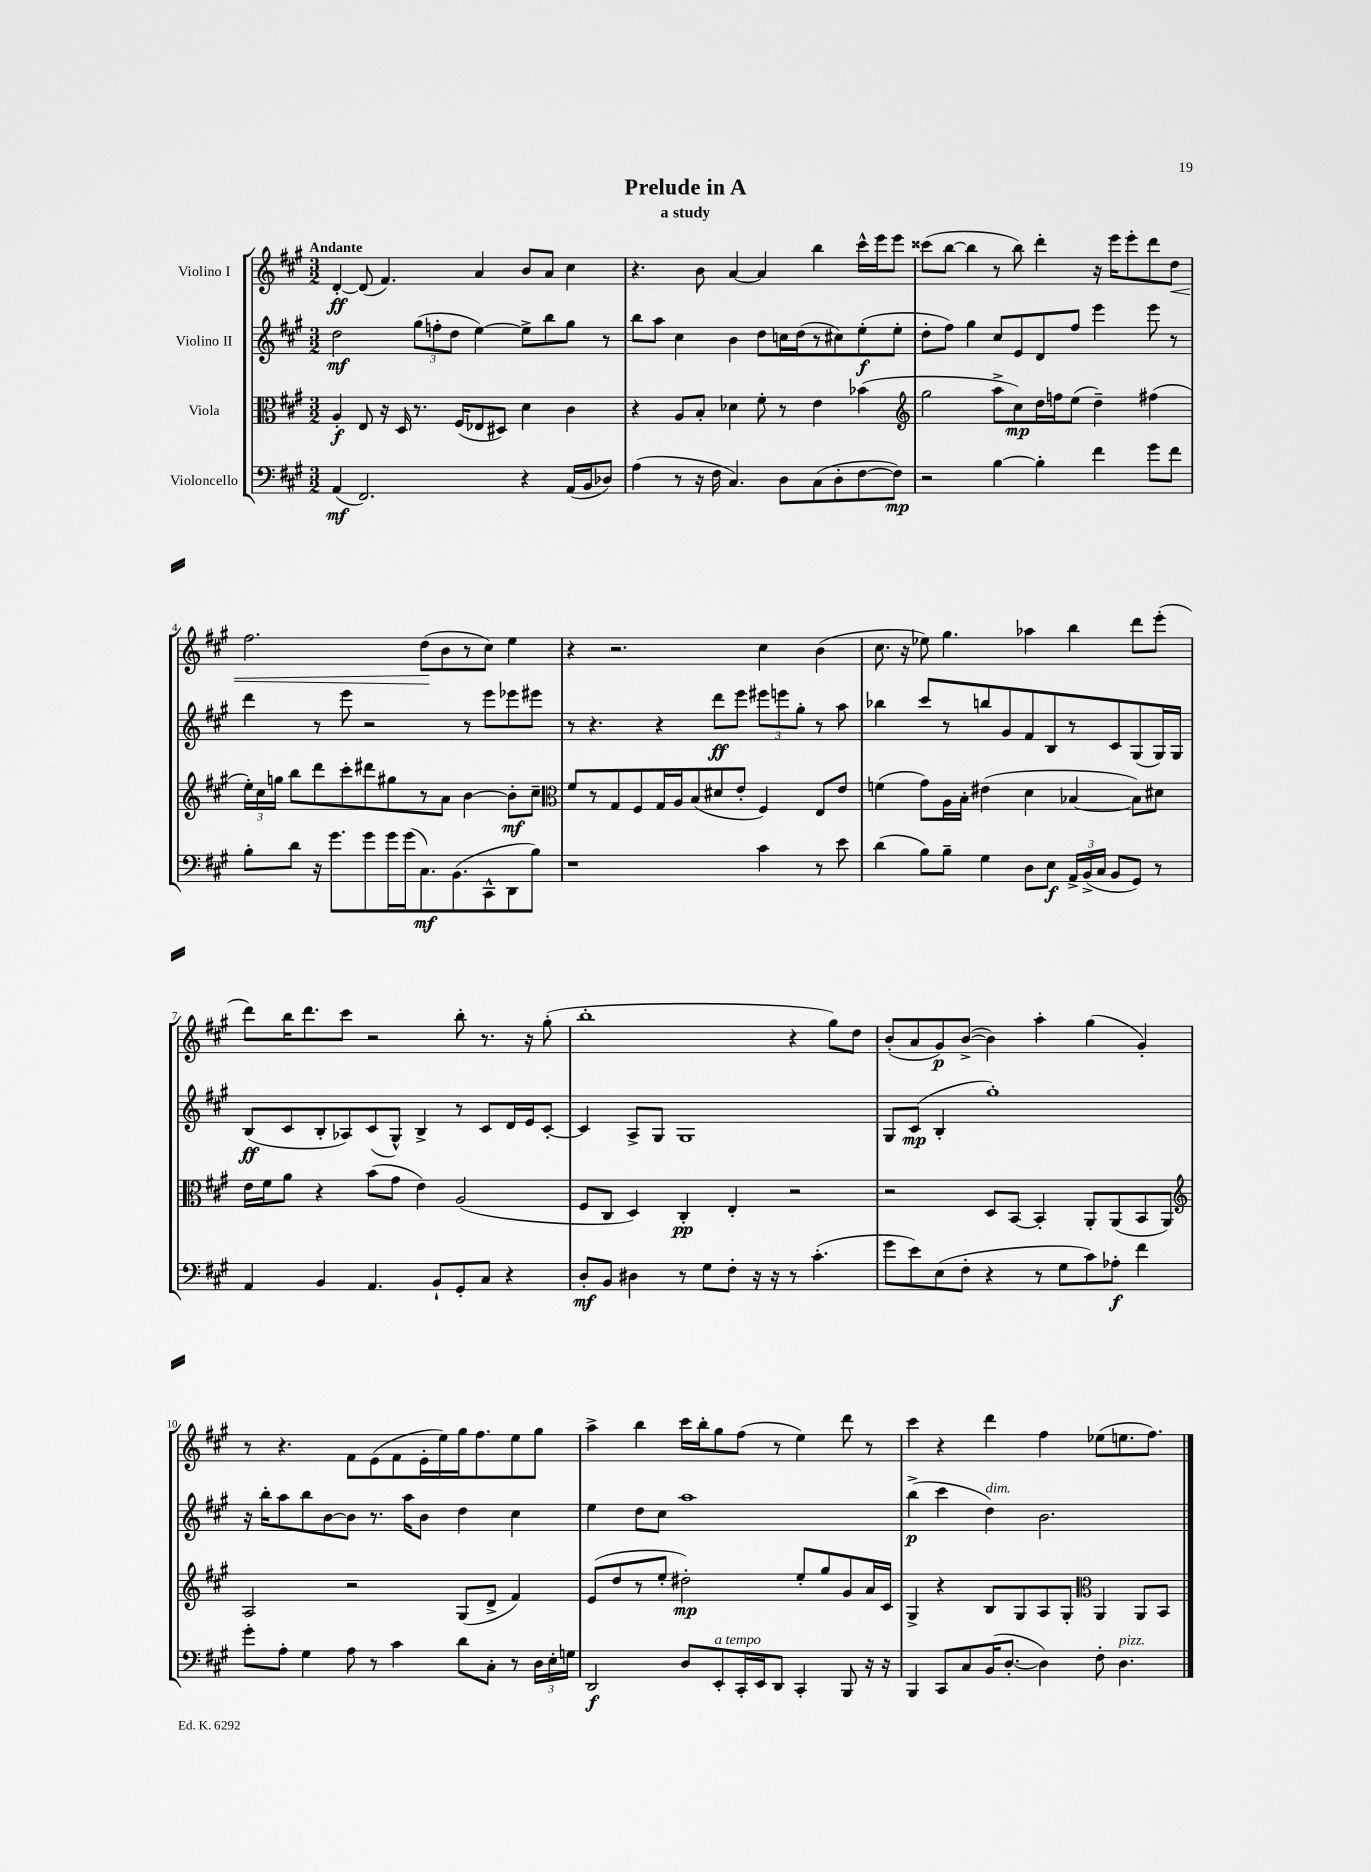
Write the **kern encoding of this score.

**kern	**dynam	**kern	**dynam	**kern	**dynam	**kern	**dynam
*part4	*part4	*part3	*part3	*part2	*part2	*part1	*part1
*staff4	*staff4	*staff3	*staff3	*staff2	*staff2	*staff1	*staff1
*I"Violoncello	*	*I"Viola	*	*I"Violino II	*	*I"Violino I	*
*clefF4	*	*clefC3	*	*clefG2	*	*clefG2	*
*k[f#c#g#]	*	*k[f#c#g#]	*	*k[f#c#g#]	*	*k[f#c#g#]	*
*M3/2	*	*M3/2	*	*M3/2	*	*M3/2	*
=1	=1	=1	=1	=1	=1	=1	=1
!	!	!	!	!	!	!LO:TX:a:B:t=Andante	!
(4AA/	mf	4A'/	f	2dd\	mf	[4d'/	ff
2.FF#/)	.	8E/	.	.	.	(8d/]	.
.	.	16r	.	.	.	4.f#/)	.
.	.	16D/	.	.	.	.	.
.	.	8.r	.	(12gg#\L	.	.	.
.	.	.	.	12ffn'\	.	.	.
.	.	.	.	12dd\J	.	.	.
.	.	(16F#/KL	.	.	.	.	.
.	.	8E-X/	.	[4ee\)	.	4a/	.
.	.	8D#X/J)	.	.	.	.	.
4r	.	4d\	.	8ee^\L]	.	8b/L	.
.	.	.	.	8bb\	.	8a/J	.
(16AA/LL	.	4c#\	.	8gg#\J	.	4cc#\	.
16BB/J	.	.	.	.	.	.	.
8D-X/J)	.	.	.	8r	.	.	.
=2	=2	=2	=2	=2	=2	=2	=2
(4A\	.	4r	.	8bb\L	.	4.r	.
.	.	.	.	8aa\J	.	.	.
8r	.	8A/L	.	4cc#\	.	.	.
16r	.	8B'/J	.	.	.	8b\	.
16F#\	.	.	.	.	.	.	.
4.C#/)	.	4d-X\	.	4b\	.	[4a/	.
.	.	8f#'\	.	8dd\L	.	4a/]	.
8D\L	.	8r	.	16ccn\L	.	.	.
.	.	.	.	(16dd\J	.	.	.
(8C#\	.	4e\	.	8r	.	4bb\	.
8D'\	.	.	.	8cc#X\)	.	.	.
[8F#\	.	(4b-X\	.	(8ee'\	f	16ccc#^^\LL	.
.	.	.	.	.	.	16eee\J	.
8F#\J])	mp	.	.	8ee'\J	.	8eee\J	.
=3	=3	=3	=3	=3	=3	=3	=3
*	*	*clefG2	*	*	*	*	*
2r	.	2gg#\	.	8dd'\L	.	(8ccc##X\L	.
.	.	.	.	8ff#\J)	.	[8bb\J	.
.	.	.	.	4gg#\	.	4bb\]	.
[4B\	.	8aa^\L	.	8cc#/L	.	8r	.
.	.	8cc#\)	mp	8e/	.	8bb\)	.
4B'\]	.	16dd\L	.	8d/	.	4ddd'\	.
.	.	16ffn\J	.	.	.	.	.
.	.	(8ee\J	.	8ff#/J	.	.	.
4f#\	.	4dd~\)	.	4eee\	.	16r	.
.	.	.	.	.	.	16eee\KL	.
.	.	.	.	.	.	8eee'\	.
8g#\L	.	(4ff#X\	.	8eee\	.	8ddd\	.
!	!	!	!	!	!	!	!LO:HP:b
8f#\J	.	.	.	8r	.	8dd\J	<
!!LO:LB:g=z
=4	=4	=4	=4	=4	=4	=4	=4
8B'\L	.	24ee'\LL)	.	4ddd\	.	2.ff#\	.
.	.	24cc#\	.	.	.	.	.
.	.	24ggn\JJ	.	.	.	.	.
8d\J	.	8bb\L	.	.	.	.	.
16r	.	8ddd\	.	8r	.	.	.
8.g#\L	.	.	.	.	.	.	.
.	.	8ccc#'\	.	8eee\	.	.	.
8g#\	.	8ddd#X\	.	2r	.	.	.
16g#\L	.	8gg#X\	.	.	.	.	.
(16g#\J	.	.	.	.	.	.	.
8.C#\)	mf	8r	.	.	.	(8dd\L	.
.	.	8a\J	.	.	.	8b\	[
(8.BB\	.	.	.	.	.	.	.
.	.	[4b\	.	8r	.	8r	.
8CC#^^\	.	.	.	8eee\L	.	8cc#\J)	.
8DD\	.	8b'\L]	mf	8eee-X\	.	4ee\	.
8B\J)	.	8cc#~\J	.	8eee#X\J	.	.	.
=5	=5	=5	=5	=5	=5	=5	=5
*	*	*clefC3	*	*	*	*	*
1r	.	8f#/L	.	8r	.	4r	.
.	.	8r	.	4.r	.	.	.
.	.	8G#/	.	.	.	2.r	.
.	.	8F#/	.	.	.	.	.
.	.	16G#/L	.	4r	.	.	.
.	.	16A/J	.	.	.	.	.
.	.	(8B/	.	.	.	.	.
.	.	8d#X/	.	8ddd\L	ff	.	.
.	.	8e'/J	.	8eee\J	.	.	.
4c#\	.	4F#/)	.	12eee#X\L	.	4cc#\	.
.	.	.	.	12eeen\	.	.	.
.	.	.	.	12gg#'\J	.	.	.
8r	.	8E/L	.	8r	.	(4b\	.
8e\	.	8e/J	.	8aa\	.	.	.
=6	=6	=6	=6	=6	=6	=6	=6
(4d\	.	(4fn\	.	4bb-X\	.	8.cc#\	.
.	.	.	.	.	.	16r	.
8B\L)	.	8g#\L)	.	8ccc#/L	.	8ee-X\)	.
8B~\J	.	16A\L	.	8r	.	4.gg#\	.
.	.	16B'\JJ	.	.	.	.	.
4G#\	.	(4e#X\	.	8bbn/	.	.	.
.	.	.	.	8g#/	.	.	.
8D\L	.	4d\	.	8f#/	.	4aa-X\	.
8E\J	f	.	.	8B/	.	.	.
24AA^/LL	.	[4B-X/	.	8r	.	4bb\	.
(24BB^/	.	.	.	.	.	.	.
24C#/JJ	.	.	.	.	.	.	.
8BB/L	.	.	.	8c#/	.	.	.
8GG#/J)	.	8B-\L])	.	(8G#/	.	8ddd\L	.
8r	.	8d#X\J	.	16G#/L)	.	(8eee'\J	.
.	.	.	.	16G#/JJ	.	.	.
!!LO:LB:g=z
=7	=7	=7	=7	=7	=7	=7	=7
4AA/	.	16e\LL	.	(8B/L	ff	8ddd\L)	.
.	.	16f#\J	.	.	.	.	.
.	.	8a\J	.	8c#/	.	16bb\K	.
.	.	.	.	.	.	8.ddd\	.
4BB/	.	4r	.	8B'/	.	.	.
.	.	.	.	8A-X/)	.	8ccc#\J	.
4.AA/	.	(8b\L	.	(8c#/	.	2r	.
.	.	8g#\J	.	8G#^^/J)	.	.	.
.	.	4e\)	.	4B^/	.	.	.
8BB`/L	.	.	.	.	.	.	.
8GG#'/	.	(2A/	.	8r	.	8bb'\	.
8C#/J	.	.	.	8c#/L	.	8.r	.
4r	.	.	.	16d/L	.	.	.
.	.	.	.	16e/J	.	16r	.
.	.	.	.	[8c#'/J	.	(8gg#'\	.
=8	=8	=8	=8	=8	=8	=8	=8
8D'/L	mf	8F#/L	.	4c#/]	.	1bb'	.
8BB/J	.	8C#/J	.	.	.	.	.
4D#X\	.	4D/)	.	8A^/L	.	.	.
.	.	.	.	8G#/J	.	.	.
8r	.	4C#'/	pp	1G#	.	.	.
8G#\L	.	.	.	.	.	.	.
8F#'\J	.	4E'/	.	.	.	.	.
16r	.	.	.	.	.	.	.
16r	.	.	.	.	.	.	.
8r	.	2r	.	.	.	4r	.
(4.c#'\	.	.	.	.	.	.	.
.	.	.	.	.	.	8gg#\L)	.
.	.	.	.	.	.	8dd\J	.
=9	=9	=9	=9	=9	=9	=9	=9
8g#\L	.	2r	.	8G#/L	.	(8b'/L	.
8e\)	.	.	.	(8c#/J	mp	8a/	.
(8E\	.	.	.	4B'/	.	8g#/)	p
8F#'\J	.	.	.	.	.	([8b^/J	.
4r	.	8D/L	.	1gg#')	.	4b\])	.
.	.	[8BB/J	.	.	.	.	.
8r	.	4BB'/]	.	.	.	4aa'\	.
8G#\L	.	.	.	.	.	.	.
8c#\)	.	8AA'/L	.	.	.	(4gg#\	.
8A-X'\J	f	(8AA/	.	.	.	.	.
4f#\	.	8BB/	.	.	.	4g#'/)	.
.	.	8AA/J)	.	.	.	.	.
!!LO:LB:g=z
=10	=10	=10	=10	=10	=10	=10	=10
*	*	*clefG2	*	*	*	*	*
8g#'\L	.	2A/	.	16r	.	8r	.
.	.	.	.	16bb'\KL	.	.	.
8A'\J	.	.	.	8aa\	.	4.r	.
4G#\	.	.	.	8bb\	.	.	.
.	.	.	.	[8b\	.	.	.
8A\	.	2r	.	8b\J]	.	8f#\L	.
8r	.	.	.	8.r	.	(8e\	.
4c#\	.	.	.	.	.	8f#\	.
.	.	.	.	16aa\KL	.	.	.
.	.	.	.	8b\J	.	16e'\L	.
.	.	.	.	.	.	16ee\)	.
8d\L	.	(8G#/L	.	4dd\	.	16gg#\J	.
.	.	.	.	.	.	8.ff#\	.
8C#'\J	.	8d^/J	.	.	.	.	.
8r	.	4f#/)	.	4cc#\	.	8ee\	.
24D\LL	.	.	.	.	.	8gg#\J	.
24E'\	.	.	.	.	.	.	.
24Gn\JJ	.	.	.	.	.	.	.
=11	=11	=11	=11	=11	=11	=11	=11
2DD/	f	(8e/L	.	4ee\	.	4aa^\	.
.	.	8dd/	.	.	.	.	.
.	.	8r	.	8dd\L	.	4bb\	.
.	.	8ee'/J	.	8cc#\J	.	.	.
8D/L	.	2dd#X'\)	mp	1aa	.	16ccc#\LL	.
.	.	.	.	.	.	16bb'\J	.
!LO:TX:a:i:t=a tempo	!	!	!	!	!	!	!
8EE'/	.	.	.	.	.	8gg#\	.
16CC#'/L	.	.	.	.	.	(8ff#\J	.
16EE/J	.	.	.	.	.	.	.
8DD/J	.	.	.	.	.	8r	.
4CC#'/	.	8ee'/L	.	.	.	4ee\)	.
.	.	8gg#/	.	.	.	.	.
8BBB/	.	8g#/	.	.	.	8ddd\	.
16r	.	16a/L	.	.	.	8r	.
16r	.	16c#/JJ	.	.	.	.	.
=12	=12	=12	=12	=12	=12	=12	=12
4BBB/	.	4G#^/	.	(4bb^\	p	4ccc#\	.
8CC#/L	.	4r	.	4ccc#\	.	4r	.
8C#/	.	.	.	.	.	.	.
!	!	!	!	!LO:TX:a:i:t=dim.	!	!	!
(16BB/K	.	8B/L	.	4dd\)	.	4ddd\	.
[8.D'/J	.	.	.	.	.	.	.
.	.	8G#/	.	.	.	.	.
4D\])	.	8A/	.	2.b\	.	4ff#\	.
.	.	8G#'/J	.	.	.	.	.
*	*	*clefC3	*	*	*	*	*
8F#'\	.	4AA/	.	.	.	(8ee-X\L	.
!LO:TX:a:i:t=pizz.	!	!	!	!	!	!	!
4.D\	.	.	.	.	.	8.een\	.
.	.	8AA/L	.	.	.	.	.
.	.	.	.	.	.	8.ff#\J)	.
.	.	8BB/J	.	.	.	.	.
==	==	==	==	==	==	==	==
*-	*-	*-	*-	*-	*-	*-	*-
